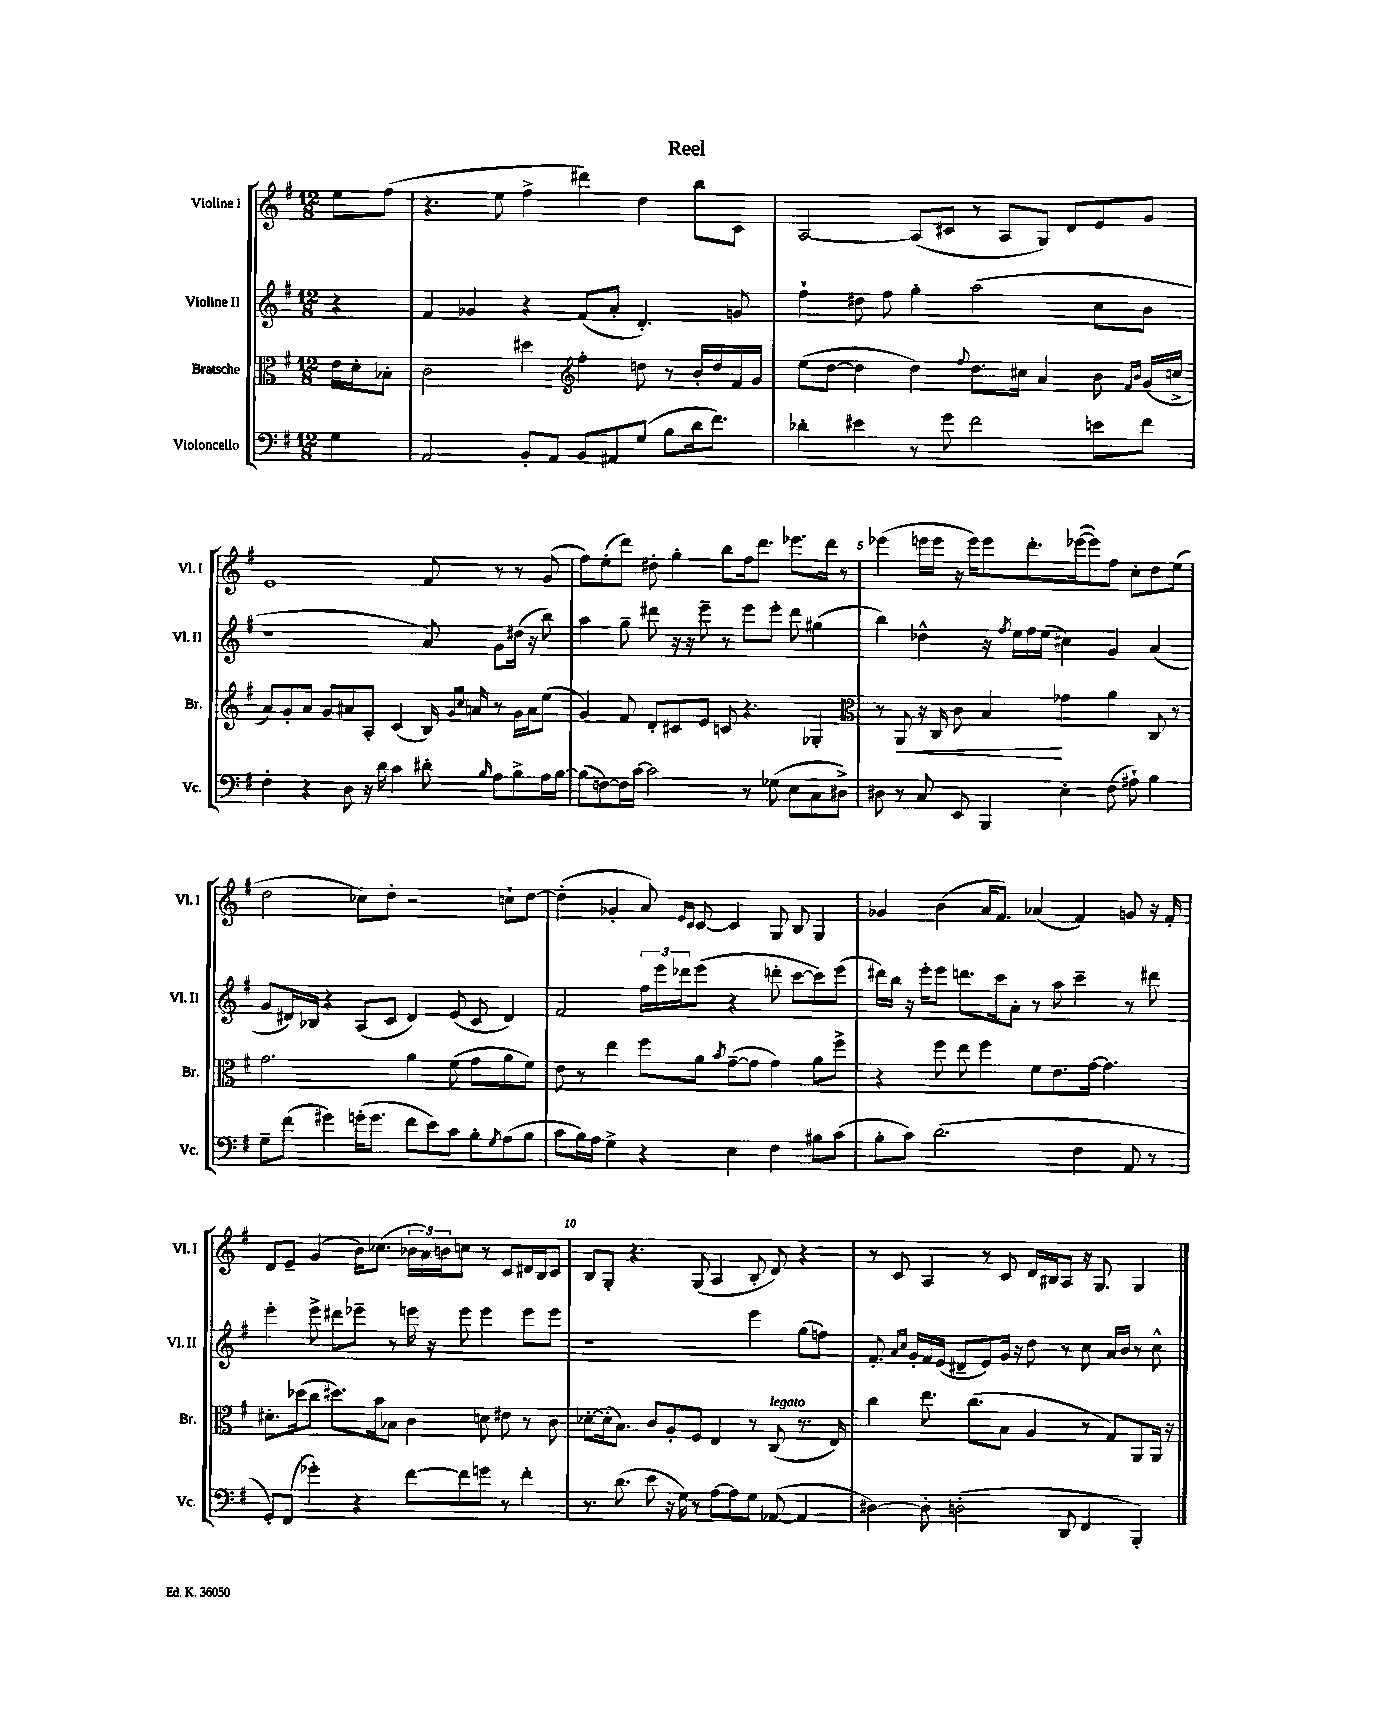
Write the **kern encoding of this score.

**kern	**kern	**kern	**kern
*staff4	*staff3	*staff2	*staff1
*clefF4	*clefC3	*clefG2	*clefG2
*k[f#]	*k[f#]	*k[f#]	*k[f#]
*M12/8	*M12/8	*M12/8	*M12/8
4G	16e	4r	8ee
.	16d'	.	.
.	8B-'	.	(8ff#
=	=	=	=
2AA	2c	4f#	4.r
.	.	4g-	.
.	.	.	8ee
8BB'	4dd#	4r	4ff#^
8AA	.	.	.
*	*clefG2	*	*
8BB	4ff#'	(8f#	4ddd#)
8AA#	.	8a'	.
(8G	8dd	4.d')	4dd
8B	8r	.	.
16d	16b'	.	8bb
8.f#)	16dd	.	.
.	16f#	8g	8c
.	16g	.	.
=	=	=	=
4d-'	(8ee	4ff#`	[2A
.	[8dd	.	.
4e#	4dd]	8dd#	.
.	.	8ff#	.
8r	4dd)	4gg'	(8A]
8g	.	.	8c#
.	8qqff#	.	.
2f#	8.dd	(2aa	8r
.	.	.	8A
.	16cc#	.	.
.	4a	.	8G)
.	.	.	8d
8e	8b	8cc	8e
.	16qqf#	.	.
.	16qqb	.	.
8f#	(16g	8b	8g
.	16cc^	.	.
=	=	=	=
4F#'	8a)	1r	1e
.	8g'	.	.
4r	8a	.	.
.	8g	.	.
8D	8a#	.	.
16r	8A'	.	.
16d	.	.	.
4c	(4c	.	.
8d#'	16B)	8a)	8f#
.	16qqg	.	.
.	16qqcc	.	.
.	16a	.	.
16qqB	.	.	.
8A	8r	8g	8r
8B^	16g	(16dd#	8r
.	16a	16r	.
16A	(8ee	8bb)	(8g
[16B	.	.	.
=	=	=	=
(8B]	4g)	4aa	8ff#)
[8F)	.	.	(8ee'
16F]	8f#	8gg~	8ddd)
[16c	.	.	.
2c]	8d'	8ddd#	8dd#'
.	8c#	16r	4gg'
.	.	16r	.
.	8e	8eee~	.
.	8c	8r	8bb
8r	4.r	8eee	16ff#
.	.	.	8.ddd
(8G-	.	8eee'	.
8E	.	8ddd#	8.eee-
8C	4G-'	(4gg#	.
.	.	.	16ddd
8D#^)	.	.	8r
=	=	=	=
*	*clefC3	*	*
8D#	8r	4bb)	(4eee-
8r	8AA	.	.
8C	16r	4dd-^^	16eee
.	16C	.	16eee
8EE	8c	.	16r
.	.	.	16eee)
4BBB	4B	16r	8eee
.	.	8qff#	.
.	.	16ee	.
.	.	16ff#	8.ddd'
.	.	(16ee	.
4E'	4g-	4cc#)	.
.	.	.	([16eee-
.	.	.	8eee-])
(8F#	4a	4g	8ff#
8A#`)	.	.	8cc'
4B	8C	(4a	8dd
.	8r	.	(8ee
=	=	=	=
8G~	2.g	8g	2dd
(8f#	.	16d#)	.
.	.	16B-	.
4g#)	.	4r	.
(16g'	.	(8A	8cc-)
8.g	.	.	.
.	.	8c	8dd'
8f#	4a	4d#)	2r
8e)	.	.	.
8c	(8f#	(8e	.
8B'	8g	8c	.
8qG	.	.	.
(8A	8a	4d#)	8cc`
8B	8f#)	.	[8dd
=	=	=	=
8c	8e	2f#	(4dd']
16B)	8r	.	.
16A	.	.	.
4G^	4ee	.	4g-'
4r	8ff#	24ff#	8a)
.	.	24eee	.
.	.	24ddd-	.
.	.	.	16qqe
.	.	.	16qqc
.	8a	(8eee	[8c
.	8qb	.	.
4E	([8g~	4r	4c]
.	8g]	.	.
4F#	4g)	8ddd'	8G
.	.	[8ccc	8B
8B#	8a	8ccc])	4G
(8c	8ff#^	(8eee	.
=	=	=	=
8B'	4r	16ddd#)	4g-
.	.	16bb	.
8c)	.	16r	.
.	.	16eee'	.
(2.d	8ff#	8eee	(4b
.	8ee	8.ddd	.
.	4ff#	.	16a
.	.	16ccc	8.f#)
.	.	8a'	.
.	8f#	8r	(4a-
.	8.e	8aa	.
4F#	.	4ccc~	4f#)
.	[16g	.	.
.	4.g]	.	.
8AA	.	8r	8g
8r	.	8ddd#	16r
.	.	.	16f#'
=	=	=	=
8GG')	8.d#'	4eee'	8d
(8FF#	.	.	8e~
.	(16dd-	.	.
4g-')	8cc	8eee^	(4g
.	8.dd#)	8ddd#	.
4r	.	8eee-~	16b)
.	16b	.	(8.cc-
.	8B-	8r	.
[8f#	4c	16eee	24b-
.	.	.	24a)
.	.	16r	.
.	.	.	24b
8f#]	.	8eee	8cc
8g	8d	4eee	8r
8r	8e#	.	8c
4f#'	8r	8eee	16d#
.	.	.	16B
.	8c	8eee	8c
=	=	=	=
8.r	[8d-'	1r	8B
.	(16d-']	.	8G'
(8.d	8.B)	.	.
.	.	.	4.r
8e	8c	.	.
16r	8A'	.	.
16G)	.	.	.
8r	8F#	.	(8G
[8A	4E	.	4A
8A]	.	.	.
8G	8r	4eee	8B'
([8AA-	(8C	.	8d)
4AA-]	8.r	(8gg	4r
.	.	8ff)	.
.	16E)	.	.
=	=	=	=
[4D#)	4cc	8.f#'	8r
.	.	.	8c
.	.	16qqa	.
.	.	16qqcc	.
.	.	16g'	.
8D#']	8.ee	16f#	4A
.	.	(16e	.
(2D'	.	8d#~	.
.	(8.cc	.	.
.	.	8e)	8r
.	8B	16g	8c
.	.	16r	.
.	4A	8dd	16d
.	.	.	16B#
8DD	.	8r	8A
4FF#	8r	8cc	16r
.	.	.	8.G
.	8G)	16a	.
.	.	16b	.
4BBB')	8AA	8r	4G
.	16AA	8cc^^	.
.	16r	.	.
==	==	==	==
*-	*-	*-	*-
